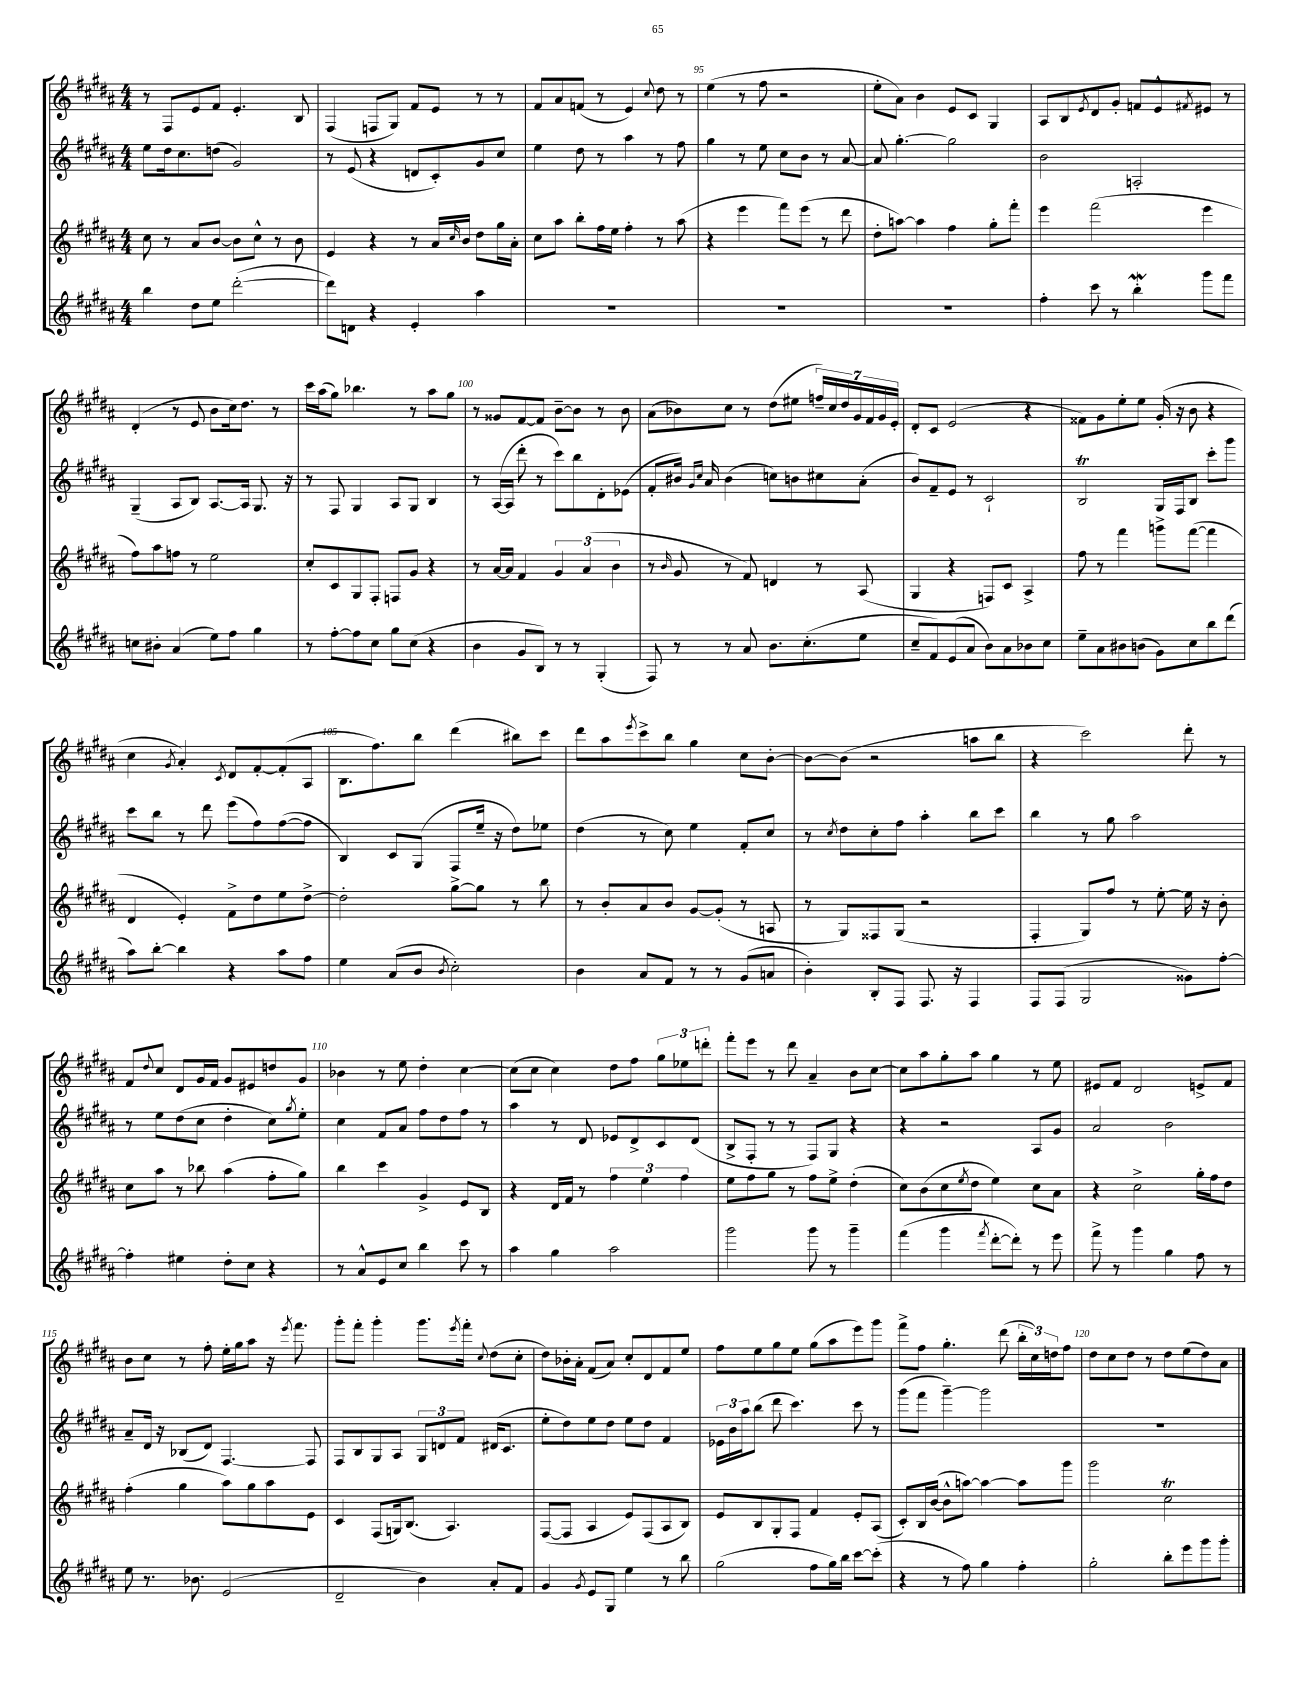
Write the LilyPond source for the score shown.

<<
\new StaffGroup <<
\new Staff = "s0" {
    \clef treble \key b \major \numericTimeSignature \time 4/4
    r8 fis8 e'8 fis'8 e'4.-. b8 |
    fis4( f8 gis8) fis'8 e'8 r8 r8 |
    fis'8 ais'8 f'8( r8 e'4) \appoggiatura { cis''8 } dis''8 r8 |
    e''4( r8 fis''8 r2 |
    e''8-. ais'8) b'4 e'8 cis'8 gis4 |
    ais8 b8 \acciaccatura { e'8 } dis'8 gis'8-. f'8 e'8-^ \acciaccatura { fis'8 } eis'8 r8 |
    dis'4-.( r8 e'8 b'8 cis''16) dis''8. r8 |
    cis'''16 ais''16( gis''8) bes''4. r8 ais''8 gis''8 |
    r8 gisis'8 fis'8~ fis'8 b'8~-- b'8 r8 b'8 |
    ais'8( bes'8) cis''8 r8 dis''8( eis''8 \tuplet 7/4 { f''16--) cis''16 dis''16 gis'16 fis'16 gis'16 e'16-. } |
    dis'8-. cis'8 e'2( r4 |
    fisis'8) gis'8 e''8-. e''8 gis'16-.( r16 b'8 r4 |
    cis''4 \acciaccatura { gis'8 } ais'4-.) \acciaccatura { cis'8 } dis'8 fis'8~-. fis'8-.( ais8 |
    b8. fis''8.) b''8 dis'''4( bis''8) cis'''8 |
    dis'''8 ais''8 \acciaccatura { e'''8 } cis'''8-> b''8 gis''4 cis''8 b'8~-. |
    b'8~ b'8( r2 a''8 b''8 |
    r4 cis'''2) dis'''8-. r8 |
    fis'8 \appoggiatura { dis''8 } cis''8 dis'8 gis'16 fis'16 gis'8 eis'8 d''8 gis'8 |
    bes'4 r8 e''8 dis''4-. cis''4~ |
    cis''8( cis''8 cis''4) dis''8 fis''8 \tuplet 3/2 { gis''8 ees''8 d'''8-. } |
    fis'''8-. e'''8 r8 dis'''8 ais'4-- b'8 cis''8~ |
    cis''8 ais''8 gis''8-. ais''8 gis''4 r8 e''8 |
    eis'8 fis'8 dis'2 e'8-> fis'8 |
    b'8 cis''8 r8 fis''8-. e''16-. gis''16 ais''8 r16 \acciaccatura { e'''8 } fis'''8. |
    gis'''8-. fis'''8-. gis'''4-. gis'''8. \acciaccatura { e'''8 } fis'''16-. \appoggiatura { cis''8 } dis''8( cis''8-. |
    dis''8) bes'16-. ais'16-. fis'8( ais'8) cis''8-. dis'8 fis'8 e''8 |
    fis''8 e''8 gis''8 e''8 gis''8( ais''8 e'''8) gis'''8 |
    fis'''8-> fis''8 gis''4.-. dis'''8( \tuplet 3/2 { b''16-. cis''16) d''16 } fis''8 |
    dis''8 cis''8 dis''8 r8 dis''8 e''8( dis''8) ais'8 \bar "|." |
}
\new Staff = "s1" {
    \clef treble \key b \major \numericTimeSignature \time 4/4
    e''8 dis''16 cis''8. d''8( gis'2) |
    r8 e'8( r4 d'8 cis'8-.) gis'8 cis''8 |
    e''4 dis''8 r8 ais''4 r8 fis''8 |
    gis''4 r8 e''8 cis''8 b'8 r8 ais'8~ |
    ais'8 gis''4.~-. gis''2 |
    b'2 a2-. |
    gis4--( ais8 b8) ais8.~ ais16 gis8. r16 |
    r8 fis8 gis4 ais8 gis8 b4 |
    r8 ais16~( ais16 dis'''8-. r8 cis'''8) b''8 dis'8-. ees'8( |
    fis'8-. bis'16) \grace { gis'16 cis''16 } ais'16 bis'4( c''8) b'8 cis''8 ais'8-.( |
    b'8) fis'8-- e'8 r8 cis'2-! |
    b2\trill gis16 fis16 b8 cis'''8-. gis'''8 |
    cis'''8 b''8 r8 dis'''8 e'''8( fis''8) fis''8~( fis''8 |
    b4) cis'8 gis8( fis8 e''16-- r16 dis''8) ees''8 |
    dis''4( r8 cis''8) e''4 fis'8-. cis''8 |
    r8 \acciaccatura { cis''8 } dis''8 cis''8-. fis''8 ais''4-. b''8 cis'''8 |
    b''4 r8 gis''8 ais''2 |
    r8 e''8 dis''8( cis''8 dis''4-. cis''8) \acciaccatura { gis''8 } e''8-. |
    cis''4 fis'8 ais'8 fis''8 dis''8 fis''8 r8 |
    ais''4 r8 dis'8 ees'8 dis'8-> cis'8 dis'8( |
    b8-> fis8-. r8 r8 fis8) gis8 r4 |
    r4 r2 ais8 gis'8 |
    ais'2 b'2 |
    ais'8-- dis'16 r16 bes8( dis'8) fis4.~ fis8 |
    fis8 b8 gis8 ais8 \tuplet 3/2 { gis8 d'8 fis'8 } dis'16( cis'8. |
    e''8-. dis''8) e''8 dis''8 e''8 dis''8 fis'4 |
    \tuplet 3/2 { ees'16 b'16 ais''16 } b''8( dis'''8 cis'''4.) cis'''8 r8 |
    gis'''8( fis'''8 gis'''4~--) gis'''2 |
    R1 \bar "|." |
}
\new Staff = "s2" {
    \clef treble \key b \major \numericTimeSignature \time 4/4
    cis''8 r8 ais'8 b'8~ b'8 cis''8-^ r8 b'8 |
    e'4 r4 r8 ais'16 \grace { cis''16 } b'16 dis''8 gis''16 ais'16-. |
    cis''8 ais''8 b''8-. fis''16 e''16 fis''4-. r8 ais''8( |
    r4 e'''4 fis'''8) e'''8( r8 dis'''8 |
    dis''8-. a''8~) a''4 fis''4 gis''8-. fis'''8-. |
    e'''4 fis'''2( e'''4 |
    fis''8) ais''8 f''8 r8 e''2 |
    cis''8-. cis'8 gis8 fis8-. f8 gis'8 r4 |
    r8 ais'16~ ais'16 fis'4 \tuplet 3/2 { gis'4 ais'4( b'4 } |
    r8 \grace { b'16 } gis'8 r8 fis'8) d'4 r8 ais8( |
    gis4 r4 f8) cis'8 ais4-> |
    fis''8 r8 fis'''4 g'''8-> fis'''8~( fis'''4 |
    dis'4 e'4-.) fis'8-> dis''8 e''8 dis''8~-> |
    dis''2-. gis''8~-> gis''8 r8 b''8 |
    r8 b'8-. ais'8 b'8 gis'8~ gis'8-.( r8 a8 |
    r8 gis8) fisis8 gis8( r2 |
    fis4-. gis8) fis''8 r8 e''8~-. e''16 r16 b'8-. |
    cis''8 ais''8 r8 bes''8 ais''4( fis''8-. gis''8) |
    b''4 cis'''4 gis'4-> e'8 b8 |
    r4 dis'16 fis'16 r8 \tuplet 3/2 { fis''4 e''4 fis''4 } |
    e''8 fis''8 gis''8 r8 fis''8 e''8-> dis''4-.( |
    cis''8) b'8( cis''8 \acciaccatura { e''8 } dis''8 e''4) cis''8 ais'8 |
    r4 cis''2-> gis''16-. fis''16 dis''8 |
    fis''4-.( gis''4 ais''8) gis''8 ais''8 e'8 |
    cis'4 fis8( g16) b8.( ais4.) |
    fis8~( fis8 ais4 e'8) fis8( ais8 b8) |
    e'8 b8 gis8-. fis8 fis'4 e'8-. ais8( |
    cis'8-.) b16 b'16~( b'8-^ a''8~) a''4~ a''8 gis'''8 |
    gis'''2 cis''2\trill \bar "|." |
}
\new Staff = "s3" {
    \clef treble \key b \major \numericTimeSignature \time 4/4
    b''4 dis''8 e''8 dis'''2~-.( |
    dis'''8) d'8 r4 e'4-. ais''4 |
    R1 |
    R1 |
    R1 |
    fis''4-. cis'''8 r8 b''4-.\mordent gis'''8 fis'''8 |
    c''8 bis'8-. ais'4( e''8) fis''8 gis''4 |
    r8 fis''8~-. fis''8 cis''8 gis''8 cis''8( r4 |
    b'4 gis'8 b8) r8 r8 gis4-.( |
    fis8) r8 r8 ais'8 b'8. cis''8.-.( e''8 |
    cis''8-- fis'8) e'8( ais'8 b'8) ais'8 bes'8 cis''8 |
    e''8-- ais'8 bis'8 b'8( gis'8) cis''8 b''8 dis'''8( |
    ais''8) b''8~-. b''4 r4 ais''8 fis''8 |
    e''4 ais'8( b'8 \acciaccatura { b'8 } cis''2-.) |
    b'4 ais'8 fis'8 r8 r8 gis'8( a'8 |
    b'4-.) b8-. fis8 fis8. r16 fis4 |
    fis8 fis8( gis2 gisis'8) fis''8~-. |
    fis''4-. eis''4 dis''8-. cis''8 r4 |
    r8 ais'8-^ e'8 cis''8 b''4 cis'''8 r8 |
    ais''4 gis''4 ais''2 |
    gis'''2 gis'''8 r8 gis'''4-- |
    fis'''4( gis'''4 \acciaccatura { fis'''8 } dis'''8~-. dis'''8-.) r8 e'''8 |
    fis'''8-> r8 gis'''4 gis''4 fis''8 r8 |
    e''8 r8. bes'8. e'2( |
    dis'2-- b'4) ais'8-. fis'8 |
    gis'4 \acciaccatura { gis'8 } e'8 gis8 e''4 r8 b''8 |
    gis''2( fis''8 gis''16) b''16 cis'''8~ cis'''8-.( |
    r4 r8 fis''8) gis''4 fis''4-. |
    gis''2-. b''8-. e'''8 gis'''8 gis'''8-. \bar "|." |
}
>>
>>
\layout { \context { \Score currentBarNumber = #92 \override BarNumber.break-visibility = ##(#f #t #t) barNumberVisibility = #(every-nth-bar-number-visible 5) } }
